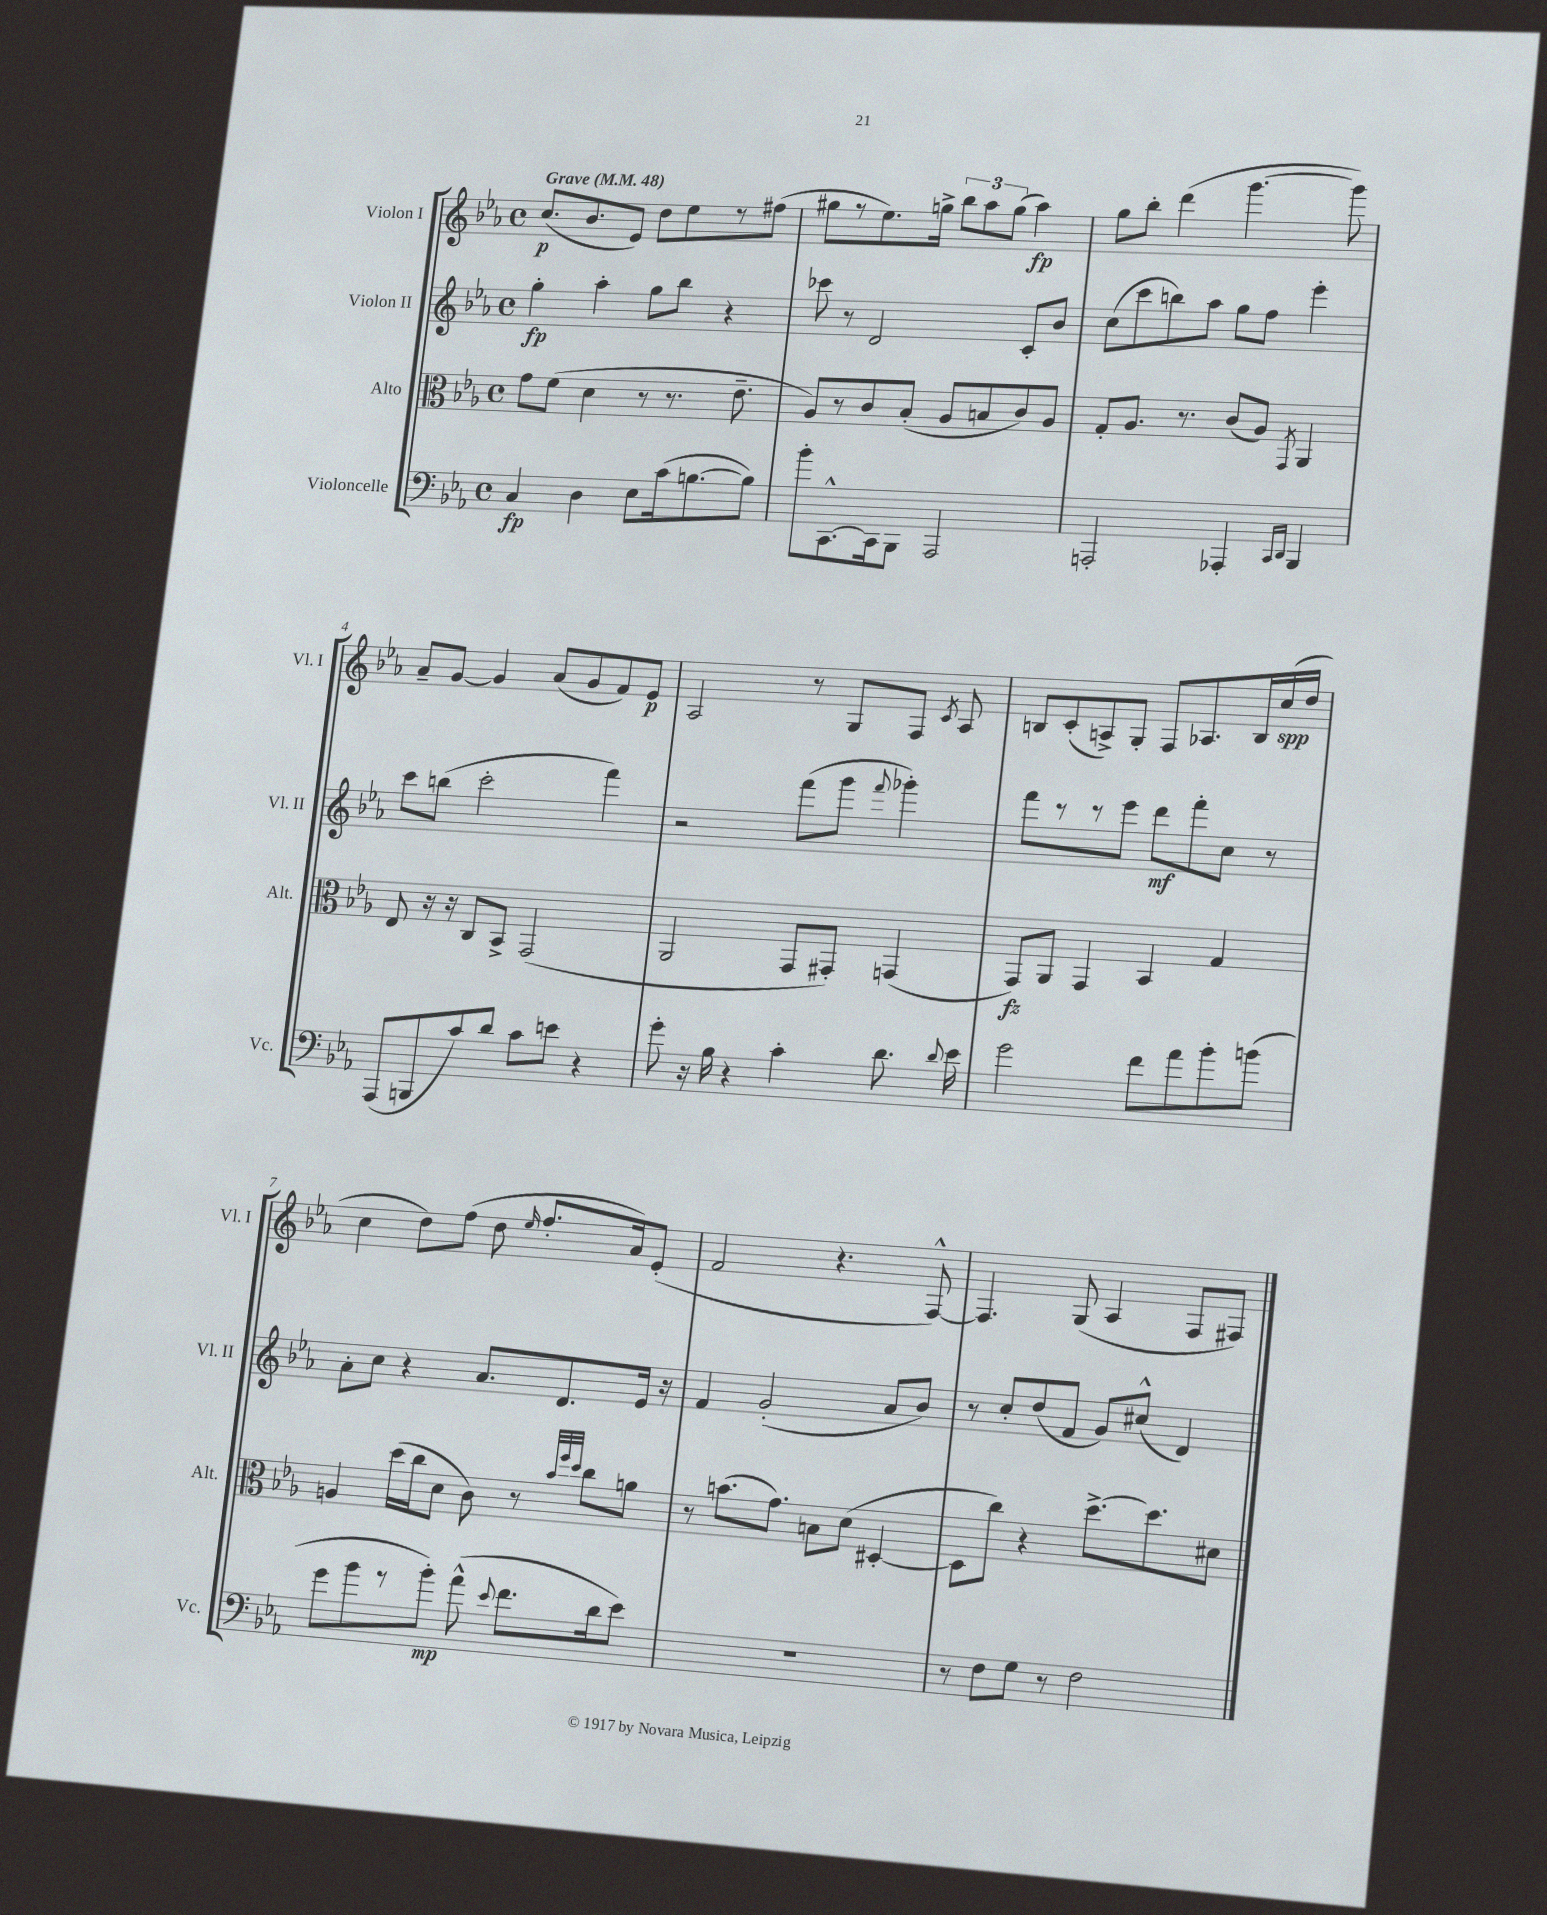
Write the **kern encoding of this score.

**kern	**dynam	**kern	**dynam	**kern	**dynam	**kern	**dynam
*part4	*part4	*part3	*part3	*part2	*part2	*part1	*part1
*staff4	*staff4	*staff3	*staff3	*staff2	*staff2	*staff1	*staff1
*I"Violoncelle	*	*I"Alto	*	*I"Violon II	*	*I"Violon I	*
*I'Vc.	*	*I'Alt.	*	*I'Vl. II	*	*I'Vl. I	*
*clefF4	*	*clefC3	*	*clefG2	*	*clefG2	*
*k[b-e-a-]	*	*k[b-e-a-]	*	*k[b-e-a-]	*	*k[b-e-a-]	*
*M4/4	*	*M4/4	*	*M4/4	*	*M4/4	*
*met(c)	*	*met(c)	*	*met(c)	*	*met(c)	*
*MM48	*	*MM48	*	*MM48	*	*MM48	*
=1	=1	=1	=1	=1	=1	=1	=1
!	!	!	!	!	!	!LO:TX:a:B:t=Grave	!
4C/	fp	8g\L	.	4gg'\	fp	(8.cc/L	p
.	.	(8f\J	.	.	.	.	.
.	.	.	.	.	.	8.b-/	.
4D\	.	4d\	.	4aa-'\	.	.	.
.	.	.	.	.	.	8e-/J)	.
8E-\L	.	8r	.	8gg\L	.	8dd\L	.
(16c\k	.	8.r	.	8bb-\J	.	8ee-\	.
[8.Bn\	.	.	.	.	.	.	.
.	.	.	.	4r	.	8r	.
.	.	8.e-~\	.	.	.	.	.
8B\J])	.	.	.	.	.	(8ff#X\J	.
=2	=2	=2	=2	=2	=2	=2	=2
8b-'\L	.	8A-/L)	.	8ccc-X\	.	8gg#X\L	.
[8.CC^^\	.	8r	.	8r	.	8r	.
.	.	8c/	.	2d/	.	8.ee-\)	.
16CC\k]	.	.	.	.	.	.	.
8BBB-\J	.	(8B-'/J	.	.	.	.	.
.	.	.	.	.	.	16ggn^\Jk	.
2AAA-/	.	8A-/L	.	.	.	12bb-\L	.
.	.	.	.	.	.	12aa-\	.
.	.	8Bn/	.	.	.	.	.
.	.	.	.	.	.	(12gg\J	.
.	.	8c/)	.	8c'/L	.	4aa-\)	fp
.	.	8A-/J	.	8b-/J	.	.	.
=3	=3	=3	=3	=3	=3	=3	=3
2AAAn'/	.	8G'/L	.	(8cc\L	.	8gg\L	.
.	.	8.A-/J	.	8ccc\	.	8bb-'\J	.
.	.	.	.	8bbn\)	.	(4ddd\	.
.	.	8.r	.	.	.	.	.
.	.	.	.	8aa-\J	.	.	.
4AAA-X'/	.	(8c/L	.	8gg\L	.	[4.ggg\	.
.	.	8A-/J)	.	8ff\J	.	.	.
16qqCC/LL	.	.	.	.	.	.	.
16qqDD/JJ	.	8qGG/	.	.	.	.	.
4BBB-/	.	4AA-/	.	4eee-'\	.	.	.
.	.	.	.	.	.	8ggg\])	.
!!LO:LB:g=z
=4	=4	=4	=4	=4	=4	=4	=4
(8AAA-/L	.	8E-/	.	8ccc\L	.	8a-~/L	.
8BBBn/	.	16r	.	(8bbn\J	.	[8g/J	.
.	.	16r	.	.	.	.	.
8c/)	.	8C/L	.	2ccc'\	.	4g/]	.
8d/J	.	8BB-^/J	.	.	.	.	.
8c\L	.	(2GG/	.	.	.	(8a-/L	.
8en\J	.	.	.	.	.	8g/	.
4r	.	.	.	4fff\)	.	8f/)	.
.	.	.	.	.	.	8e-/J	p
=5	=5	=5	=5	=5	=5	=5	=5
8g'\	.	2AA-/	.	2r	.	2A-/	.
16r	.	.	.	.	.	.	.
16B-\	.	.	.	.	.	.	.
4r	.	.	.	.	.	.	.
4c'\	.	8GG/L	.	(8fff\L	.	8r	.
.	.	8GG#X'/J)	.	8ggg\J	.	8G/L	.
.	.	.	.	8qqfff/	.	.	.
8.d\	.	(4GGn/	.	4ggg-X'\)	.	8F/J	.
.	.	.	.	.	.	8qc/	.
.	.	.	.	.	.	8A-/	.
8qqd/	.	.	.	.	.	.	.
16e-\	.	.	.	.	.	.	.
=6	=6	=6	=6	=6	=6	=6	=6
2g\	.	8GG/L)	fz	8fff\L	.	8Bn/L	.
.	.	8AA-/J	.	8r	.	(8c'/	.
.	.	4GG/	.	8r	.	8An^/)	.
.	.	.	.	8eee-\J	.	8G'/J	.
8f\L	.	4BB-/	.	8ddd\L	mf	8F/L	.
8a-\	.	.	.	8fff'\	.	8.A-X/	.
8b-'\	.	4G/	.	8cc\J	.	.	.
.	.	.	.	.	.	16B/L	.
(8bn\J	.	.	.	8r	.	(16cc/	spp
.	.	.	.	.	.	16dd/JJ	.
!!LO:LB:g=z
=7	=7	=7	=7	=7	=7	=7	=7
8g\L	.	4An/	.	8a-'\L	.	4cc\	.
8b-\	.	.	.	8cc\J	.	.	.
8r	.	(16dd\LL	.	4r	.	8dd\L)	.
.	.	16cc\J	.	.	.	.	.
8b-'\J)	mp	8d\J	.	.	.	(8ff\J	.
(8a-^^\	.	8c\)	.	8.a-/L	.	8dd\	.
8qqe-/	.	.	.	.	.	16qqee-/	.
8.f\L	.	8r	.	.	.	8.ff'/L	.
.	.	.	.	8.d/	.	.	.
.	.	32qqb-/LLL	.	.	.	.	.
.	.	32qqff/	.	.	.	.	.
.	.	32qqdd/JJJ	.	.	.	.	.
.	.	8cc\L	.	.	.	.	.
16d\k	.	.	.	.	.	16a-/k)	.
8e-\J)	.	8an\J	.	16e-/Jk	.	(8e-'/J	.
.	.	.	.	16r	.	.	.
=8	=8	=8	=8	=8	=8	=8	=8
1r	.	8r	.	4f/	.	2f/	.
.	.	(8.bn\L	.	.	.	.	.
.	.	.	.	(2g'/	.	.	.
.	.	8.g\J)	.	.	.	.	.
.	.	8Bn\L	.	.	.	4.r	.
.	.	(8d\J	.	.	.	.	.
.	.	[4D#X'/	.	8a-/L	.	.	.
.	.	.	.	8b-/J)	.	[8F^^/)	.
=9	=9	=9	=9	=9	=9	=9	=9
8r	.	8D#\L]	.	8r	.	4.F/]	.
8F\L	.	8cc\J)	.	8cc'/L	.	.	.
8G\J	.	4r	.	(8dd/	.	.	.
8r	.	.	.	8f/J	.	(8G/	.
2F\	.	[8.dd^\L	.	8g/L)	.	4A-/	.
.	.	.	.	(8cc#X^^/J	.	.	.
.	.	8.dd\]	.	.	.	.	.
.	.	.	.	4d/)	.	8F/L	.
.	.	8d#X\J	.	.	.	8F#X/J)	.
==	==	==	==	==	==	==	==
*-	*-	*-	*-	*-	*-	*-	*-
